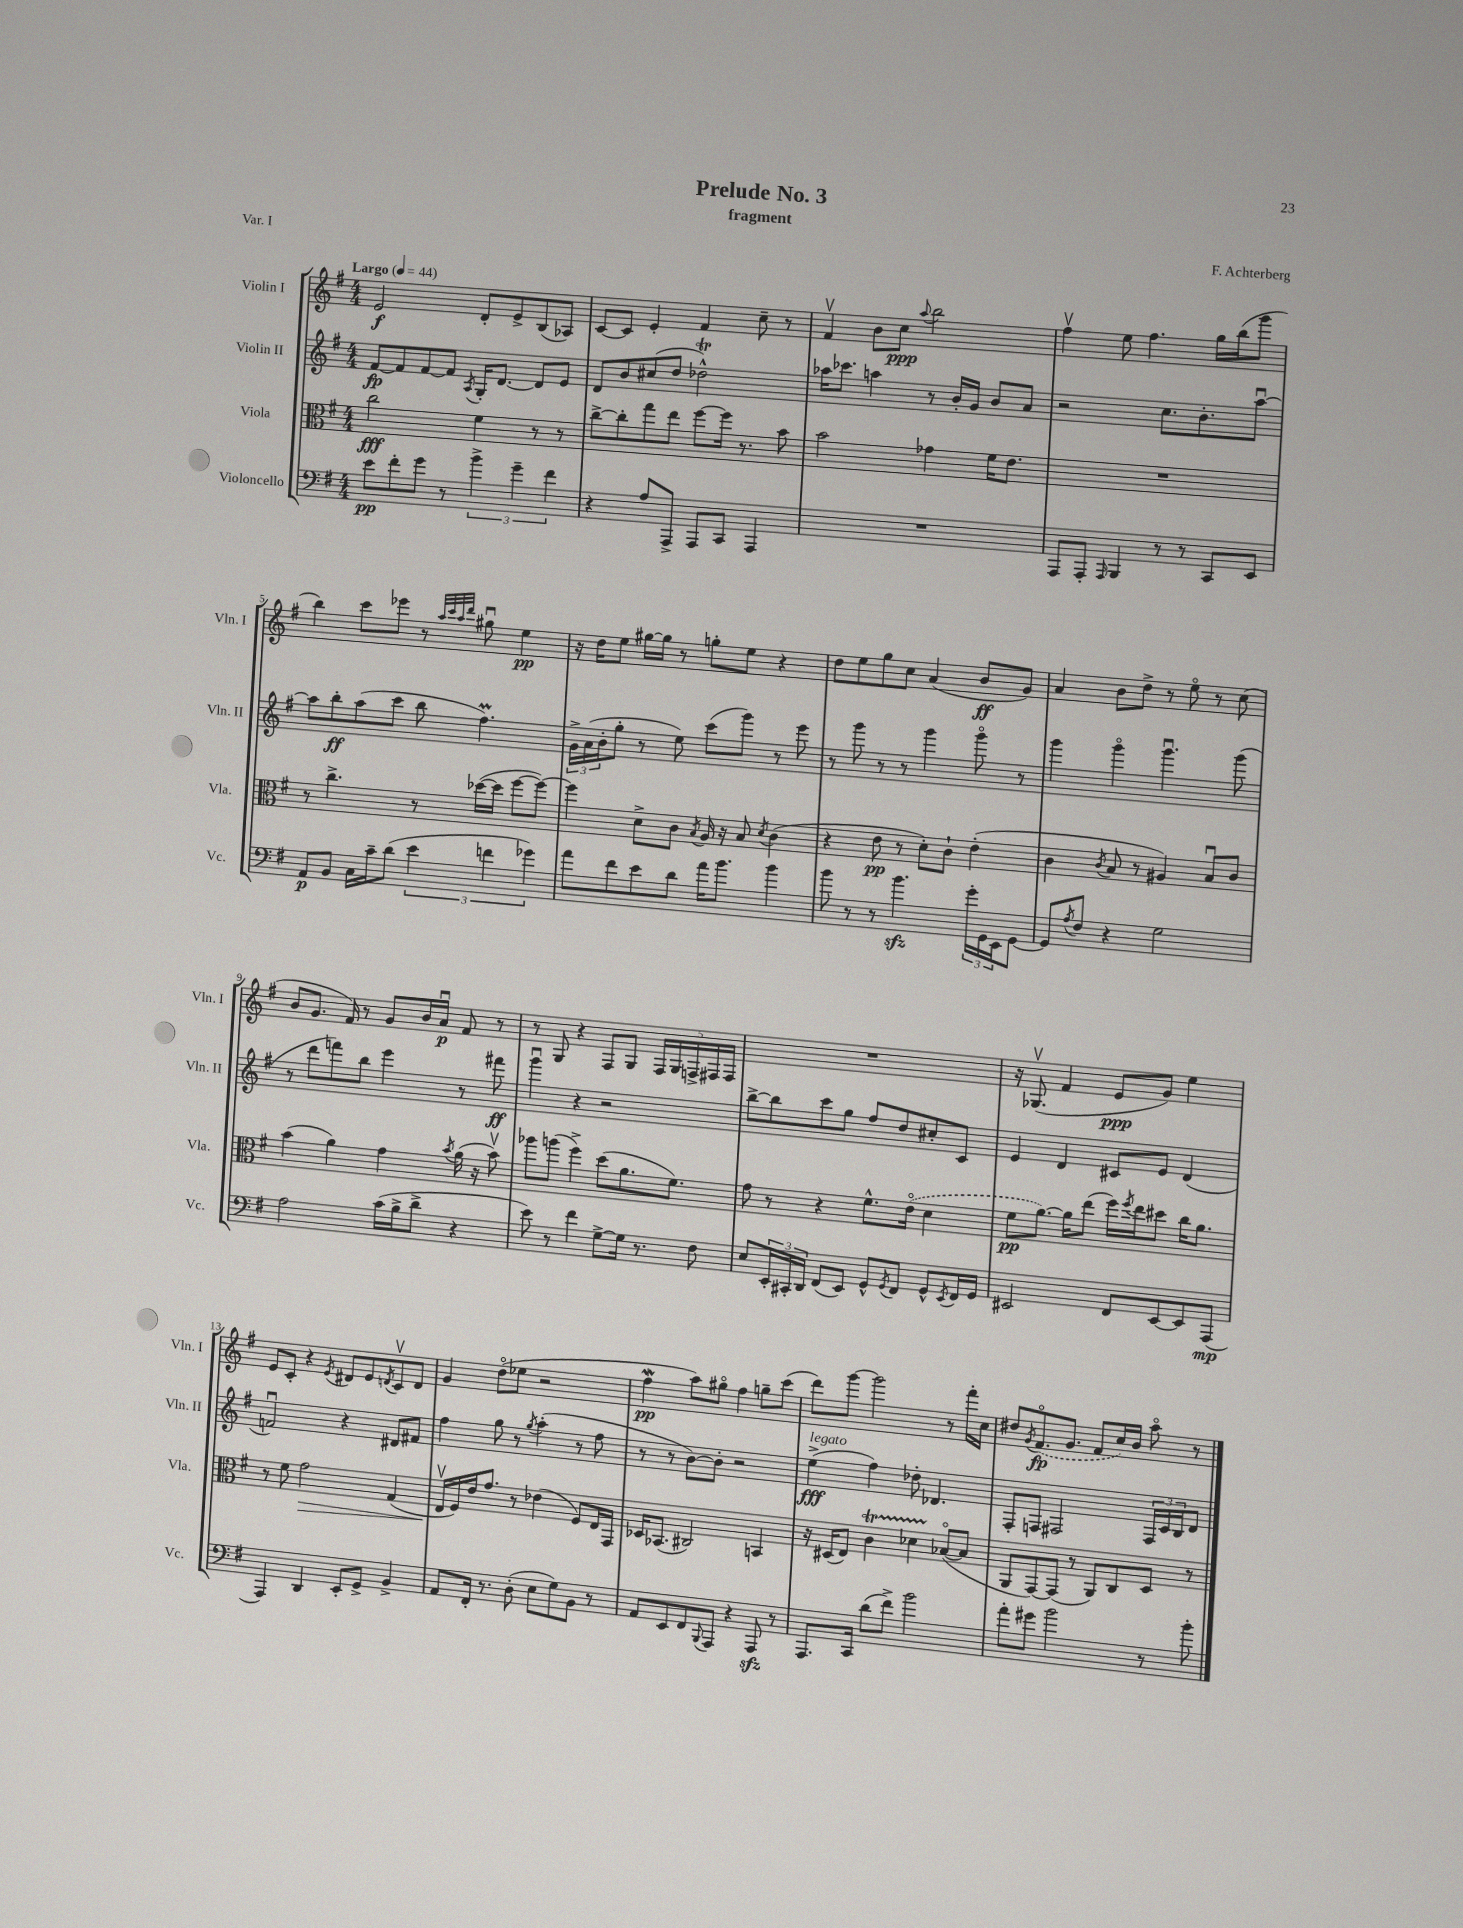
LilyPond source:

\header { title = "Prelude No. 3" composer = "F. Achterberg" subtitle = "fragment" piece = "Var. I" }
<<
\new StaffGroup <<
\new Staff = "s0" \with { instrumentName = "Violin I" shortInstrumentName = "Vln. I" } {
    \clef treble \key g \major \numericTimeSignature \time 4/4 \tempo "Largo" 4 = 44
    e'2\f d'8-. e'8-> b8( aes8) |
    c'8~ c'8 e'4-. fis'4 c''8-- r8 |
    fis'4\upbow b'8 c''8\ppp \appoggiatura { a''8 } b''2 |
    fis''4\upbow e''8 fis''4. g''16 b''16( g'''8 |
    b''4) c'''8 ees'''8 r8 \grace { a''32 c'''32 a''32 d'''32 } gis''8\downbow e''4\pp |
    r16 d''16 e''8 gis''16~ gis''16 r8 g''8-. e''8 r4 |
    d''8 e''8 g''8 c''8 a'4( b'8\ff g'8) |
    a'4 b'8 d''8-> r8 e''8\flageolet r8 c''8( |
    b'8 g'8. fis'16) r8 g'8 b'16 a'16\downbow\p fis'8 r8 |
    r8 g8 r4 fis8 g8 \tuplet 5/4 { fis16 g16 f16-> fis16 fis16 } |
    R1 |
    r16 ges8.\upbow( fis'4 e'8\ppp g'8) e''4 |
    e'8 c'8-. r4 \acciaccatura { e'8 } dis'8 e'8 \acciaccatura { d'8 } c'8\upbow d'8 |
    g'4 d''8\flageolet( ees''8 r2 |
    fis''4\mordent\pp a''8) gis''8\flageolet fis''4 g''8-- c'''8( |
    d'''8) g'''8~ g'''2 r8 fis'''16-. c''16 |
    dis''8 \acciaccatura { g'8 } \once \slurDashed fis'8.\flageolet\fp( g'8. fis'8 c''16) b'16 a''8\flageolet r8 \bar "|." |
}
\new Staff = "s1" \with { instrumentName = "Violin II" shortInstrumentName = "Vln. II" } {
    \clef treble \key g \major \numericTimeSignature \time 4/4
    fis'8~\fp fis'8 fis'8~ fis'8 \acciaccatura { a8 } g16-. d'8.~ d'8 e'8 |
    d'8 b'8 cis''8( d''8 des''2-^\trill) |
    aes''16 ces'''8. a''4 r8 b'16-. g'16 b'8 a'8 |
    r2 c''8. b'8.-. a''8~\downbow |
    a''8 b''8-.\ff a''8( c'''8 b''8 fis''4.\prall) |
    \tuplet 3/2 { g'16-> a'16( b'16-. } g''8-. r8 e''8) c'''8( g'''8) r8 e'''8 |
    r8 g'''8 r8 r8 g'''4 g'''8\flageolet r8 |
    g'''4 g'''4\flageolet g'''4.\downbow g'''8( |
    r8 d'''8 f'''8) b''8 e'''4 r8 fis'''8\ff |
    g'''4\downbow r4 r2 |
    b''8~-> b''8 c'''8 g''8 fis''8 d''8 cis''8-. c'8 |
    e'4 d'4 cis'8 e'8 d'4( |
    f'2\downbow) r4 dis'8 fis'8 |
    fis''4 g''8 r8 \acciaccatura { g''8 } a''4-.( r8 fis''8 |
    r8 r8 b'8~) b'8-. r2 |
    e''4->\fff^\markup { \italic "legato" }( fis''4) des''8-. des'4. |
    fis8-. f8 fis2 \tuplet 3/2 { fis16 c'16 b16 } d'8 \bar "|." |
}
\new Staff = "s2" \with { instrumentName = "Viola" shortInstrumentName = "Vla." } {
    \clef alto \key g \major \numericTimeSignature \time 4/4
    c''2\fff fis'4 r8 r8 |
    c''8~-> c''8-. g''8 e''8 fis''8~ fis''16 r8. b'8 |
    b'2 ges'4 fis'16 e'8. |
    R1 |
    r8 c''4.-> r8 des''16~( des''16 fis''8~ fis''8~) |
    fis''4 d'8-> c'8 \acciaccatura { b8 } a16 r16 b8 \acciaccatura { d'8 } c'4( |
    r4 e'8\pp r8 d'8-.) c'8-! e'4-.( |
    c'4 \acciaccatura { c'8 } b8 r8 ais4) b8\downbow c'8 |
    b'4( a'4) g'4 \acciaccatura { b'8 } a'16( r16 b'8\upbow) |
    aes''8 a''8( fis''4->) d''8( a'8. fis'8.) |
    g'8 r8 r4 fis'8.-^ \once \slurDashed e'16\flageolet( d'4 |
    fis'8\pp a'8.~) a'16 e''8( fis''16) \acciaccatura { fis''8 } e''16 dis''8 c''16 a'8. |
    r8 fis'8 g'2\> g4( |
    e16\upbow\! fis16) e'16 g'8. r8 ees'4( fis8) e16 g,16 |
    des16 bes,8.( cis2) b,4 |
    r16 dis16( e8) c'4\startTrillSpan des'4 bes8~\flageolet\stopTrillSpan( bes8 |
    a,8 g,8~) g,8( r8 a,8) c8 d8 r8 \bar "|." |
}
\new Staff = "s3" \with { instrumentName = "Violoncello" shortInstrumentName = "Vc." } {
    \clef bass \key g \major \numericTimeSignature \time 4/4
    e'8\pp fis'8-. g'8 r8 \tuplet 3/2 { b'4-> g'4-- fis'4 } |
    r4 a8 a,,8-> a,,8 c,8 a,,4 |
    R1 |
    a,,8 a,,8-. \grace { a,,16 } b,,4 r8 r8 c,8 e,8 |
    a,8\p b,8 c16 c'16-- d'8( \tuplet 3/2 { e'4 f'4 ges'4) } |
    a'8 fis'8 e'8 d'8 a'16 b'8. b'4 |
    b'8 r8 r8 b'4.\sfz \tuplet 3/2 { g'16-. g,16 e,16 } g,8~ |
    g,8 \acciaccatura { a8 } fis8 r4 g2 |
    a2 c'16( b16-> d'8-> r4 |
    e'8) r8 fis'4 g8~-> g16 r8. fis8 |
    e8 \tuplet 3/2 { e,16-. cis,16-. d,16 } fis,8( e,8) g,8-^ \acciaccatura { g,8 } fis,8 g,8-^ \acciaccatura { e,8 } fis,16 g,16 |
    eis,2 fis,8 eis,8~ eis,8 a,,8\mp( |
    a,,4) d,4 e,8-. g,8-> b,4-> |
    a,8 fis,16-. r8. d8-.( e8 g8) b,8 r8 |
    a,8 e,8 fis,8 \appoggiatura { b,,8 } a,,8 r4 a,,8\sfz r8 |
    a,,8. c,16 d'8( fis'8->) b'2 |
    a'8-. gis'8 b'2 r8 b'8-. \bar "|." |
}
>>
>>
